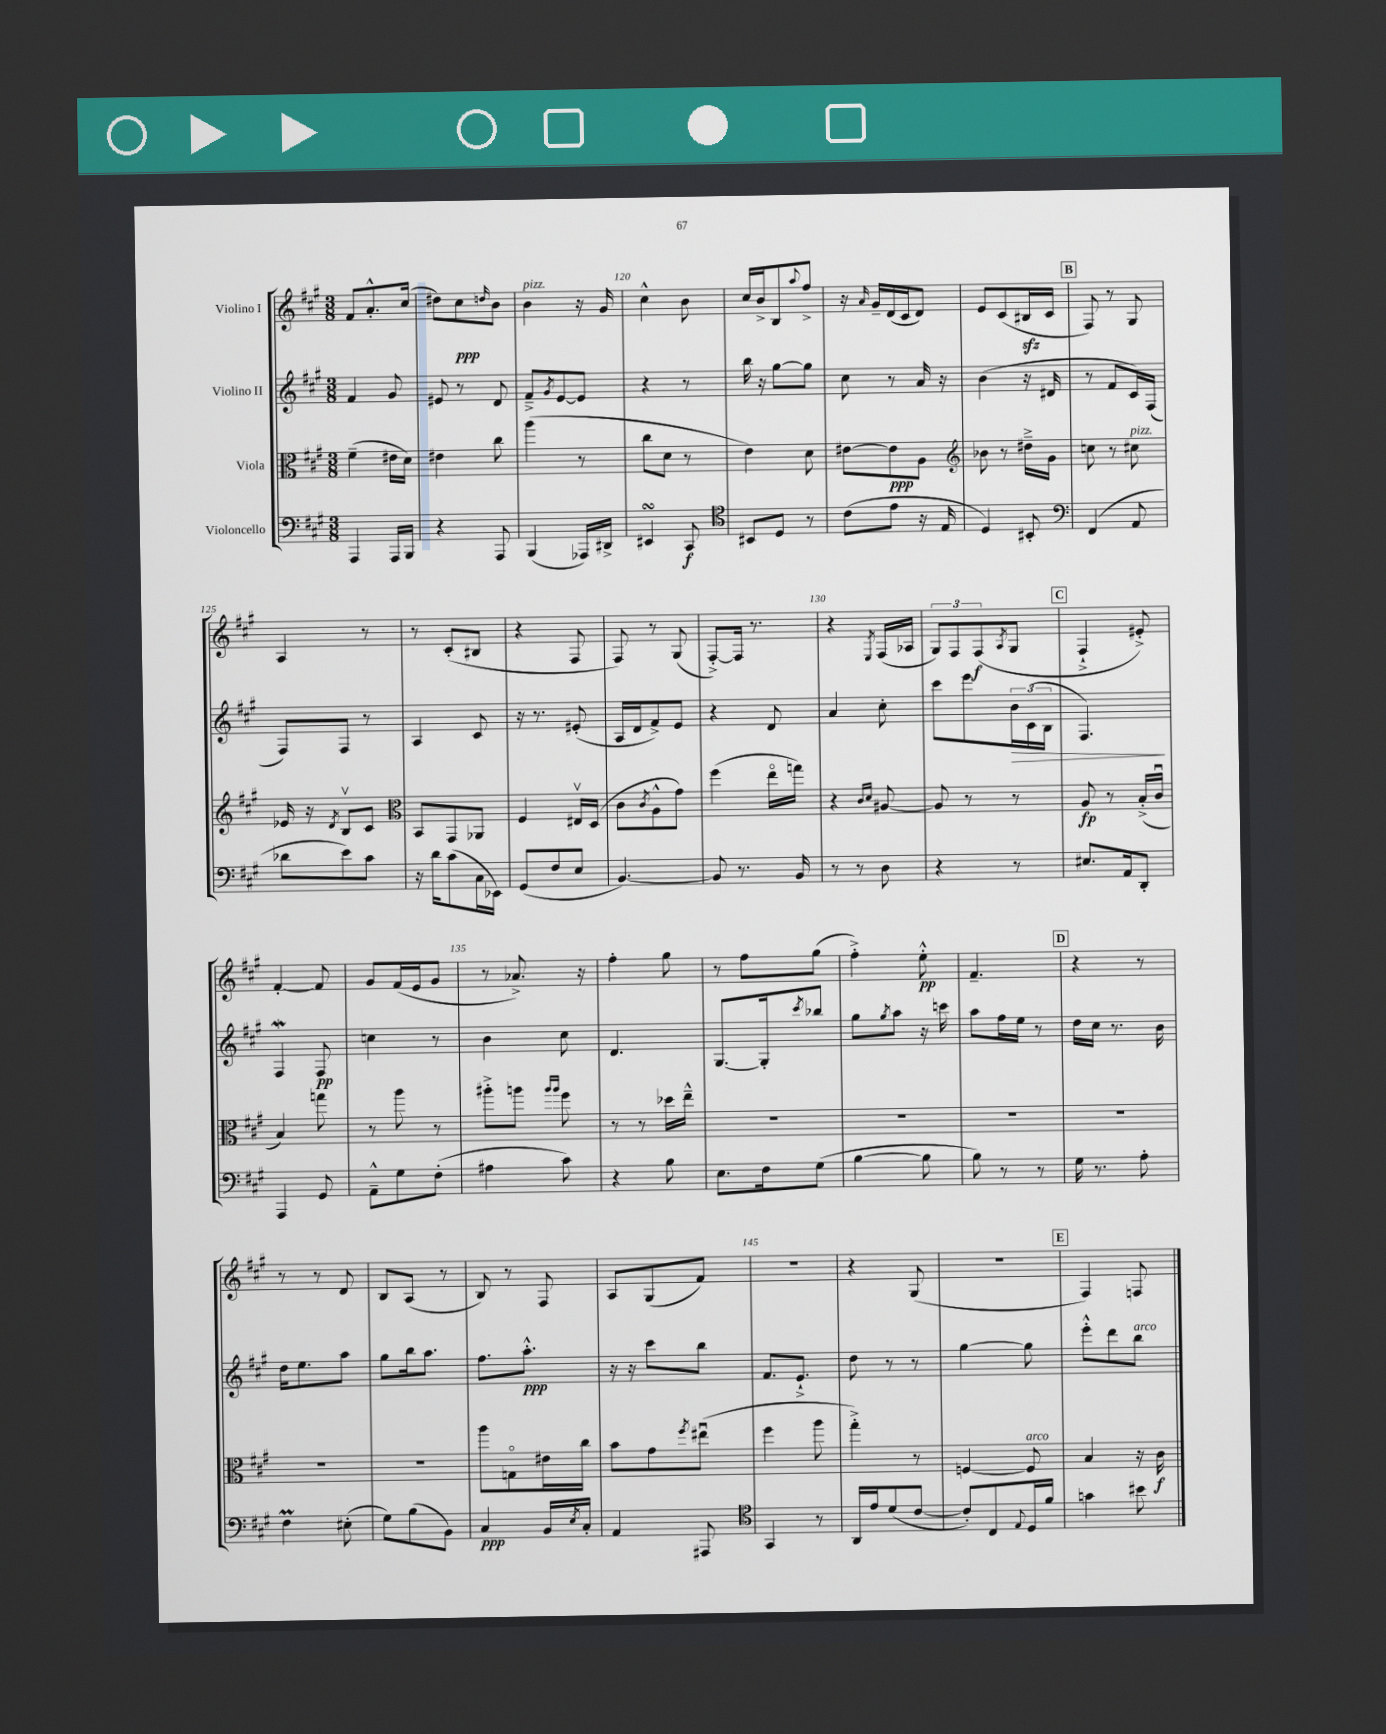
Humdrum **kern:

**kern	**kern	**kern	**kern
*staff4	*staff3	*staff2	*staff1
*clefF4	*clefC3	*clefG2	*clefG2
*k[f#c#g#]	*k[f#c#g#]	*k[f#c#g#]	*k[f#c#g#]
*M3/8	*M3/8	*M3/8	*M3/8
4AAA	(4f#~	4f#	8f#
.	.	.	8.a'^^
16AAA	16e#	8g#	.
16BBB	16d)	.	(16cc#
=	=	=	=
4r	4e#	8e#	8dd#)
.	.	8r	8cc#
.	.	.	16qqdd
8AAA	8cc#	8d	8b
=	=	=	=
(4BBB	(4aa	8f#~^	4b
.	.	8qg#	.
.	.	[8e	.
16AAA-)	8r	8e]	16r
16DD#^	.	.	16g#
=	=	=	=
4EE#	8cc#	4r	4cc#^^
.	8d	.	.
8CC#	8r	8r	8b
=	=	=	=
*clefC4	*	*	*
8BB#	4e)	16bb	16cc#
.	.	16r	16b^
8D	.	[8gg#	8B
.	.	.	8qqaa
8r	8d	8gg#]	8ff#^
=	=	=	=
(8c#	[8e#	8cc#	16r
.	.	.	16qqa
.	.	.	16g#~
8e	8e#]	8r	(16d
.	.	.	16c#
16r	8A	16a	8d)
16E	.	16r	.
=	=	=	=
*	*clefG2	*	*
4D)	8b-	(4b	8e
.	8r	.	(8c#
8BB#'	16dd#~^	16r	16B#
.	16g#	16d#	16c#
=	=	=	=
*clefF4	*	*	*
(4FF#	8cc	8r	8F#)
.	8r	8f#	8r
8AA	8cc#	16c#)	8G#
.	.	(16F#	.
=	=	=	=
8d-	16e-	8F#)	4A
.	16r	.	.
.	8qd	.	.
8e)	8Bv	8F#	.
8c#	8c#	8r	8r
=	=	=	=
*	*clefC3	*	*
16r	8BB	4A	8r
16d	.	.	.
(8c#	8GG#	.	(8c#'
16C#	8AA-	8c#	8B#
16EE-)	.	.	.
=	=	=	=
(8GG#	4F#	16r	4r
.	.	8.r	.
8F#	.	.	.
8E	16E#v	(8e#'	8F#
.	(16D	.	.
=	=	=	=
[4.BB)	8c#	16A	8F#)
.	.	16d	.
.	8qc#	.	.
.	8A^^	8f#^)	8r
.	8g#)	8e	(8G#
=	=	=	=
8BB]	(4ff#	4r	[8F#'^)
8.r	.	.	16F#]
.	.	.	8.r
.	16eeo	8d	.
16BB	16gg)	.	.
=	=	=	=
8r	4r	4a	4r
8r	.	.	.
.	16qqc#	.	.
.	16qqd	.	8qE
8D	[8A#	8cc#'	(16F#
.	.	.	16A-
=	=	=	=
4r	8A#]	8ccc#	12G#)
.	.	.	12F#
.	8r	8eee	.
.	.	.	(12F#
.	.	.	8qA
8r	8r	24b	8G#
.	.	(24c#	.
.	.	24B	.
=	=	=	=
8.E#	8A	4.F#)	4F#`^
.	8r	.	.
16AA	.	.	.
8DD'	(16B'^	.	8e#'^)
.	16c#u	.	.
=	=	=	=
4AAA	4B)	4F#	[4f#'
8GG#	8gg	8F#	8f#]
=	=	=	=
8AA~^^	8r	4cc	8g#
8G#	8aa	.	(16f#
.	.	.	16e
(8F#'	8r	8r	8g#
=	=	=	=
4A#	8aa#'^	4b	8r
.	8aa	.	8.a-^)
.	16qqaa	.	.
.	16qqaa	.	.
8c#)	8ff#	8cc#	.
.	.	.	16r
=	=	=	=
4r	8r	4.d	4ff#'
.	8r	.	.
8B	16dd-	.	8gg#
.	16ee~^^	.	.
=	=	=	=
8.E	4.r	[8.G#	8r
.	.	.	8ff#
16F#	.	16G#']	.
.	.	8qccc#	.
(8G#	.	8bb-	(8gg#
=	=	=	=
[4B	4.r	8gg#	4ff#'^)
.	.	8qgg#	.
.	.	8aa	.
8B]	.	16r	8ee'^^
.	.	16ccc	.
=	=	=	=
8B)	4.r	8aa	4.f#~
8r	.	16ff#	.
.	.	16ee	.
8r	.	8r	.
=	=	=	=
16G#	4.r	16dd	4r
8.r	.	16cc#	.
.	.	8.r	.
8A'	.	.	8r
.	.	16b	.
=	=	=	=
4F#	4.r	16dd	8r
.	.	8.ee	.
.	.	.	8r
(8E#'	.	8aa	8d
=	=	=	=
8G#)	4.r	8gg#	8B
(8B	.	16bb	(8A
.	.	8.aa	.
8BB)	.	.	8r
=	=	=	=
4C#	8aa	8.ff#	8B)
.	8Go	.	8r
.	.	8.aa'^^	.
16BB	16e#	.	8F#
8qE	.	.	.
16C#'	16cc#	.	.
=	=	=	=
4AA	8b	16r	8A
.	.	16r	.
.	8g#	8ccc#	(8G#
.	8qff#	.	.
8AAA#	(8ee#u	8bb	8f#)
=	=	=	=
*clefC4	*	*	*
4GG#	4ff#	8.f#	4.r
.	.	8.e`^	.
8r	8aa	.	.
=	=	=	=
16AA	4gg#'^)	8dd	4r
16e	.	.	.
(8d	.	8r	.
[8c#	8r	8r	(8G#
=	=	=	=
8c#'])	[4F	[4gg#	4.r
8C#	.	.	.
8qqE	.	.	.
16D	8F]	8gg#]	.
16f#	.	.	.
=	=	=	=
4g	4B	8eee'^^	4F#)
.	.	8ddd	.
8b#	16r	8bb	8F
.	16c#	.	.
==	==	==	==
*-	*-	*-	*-
